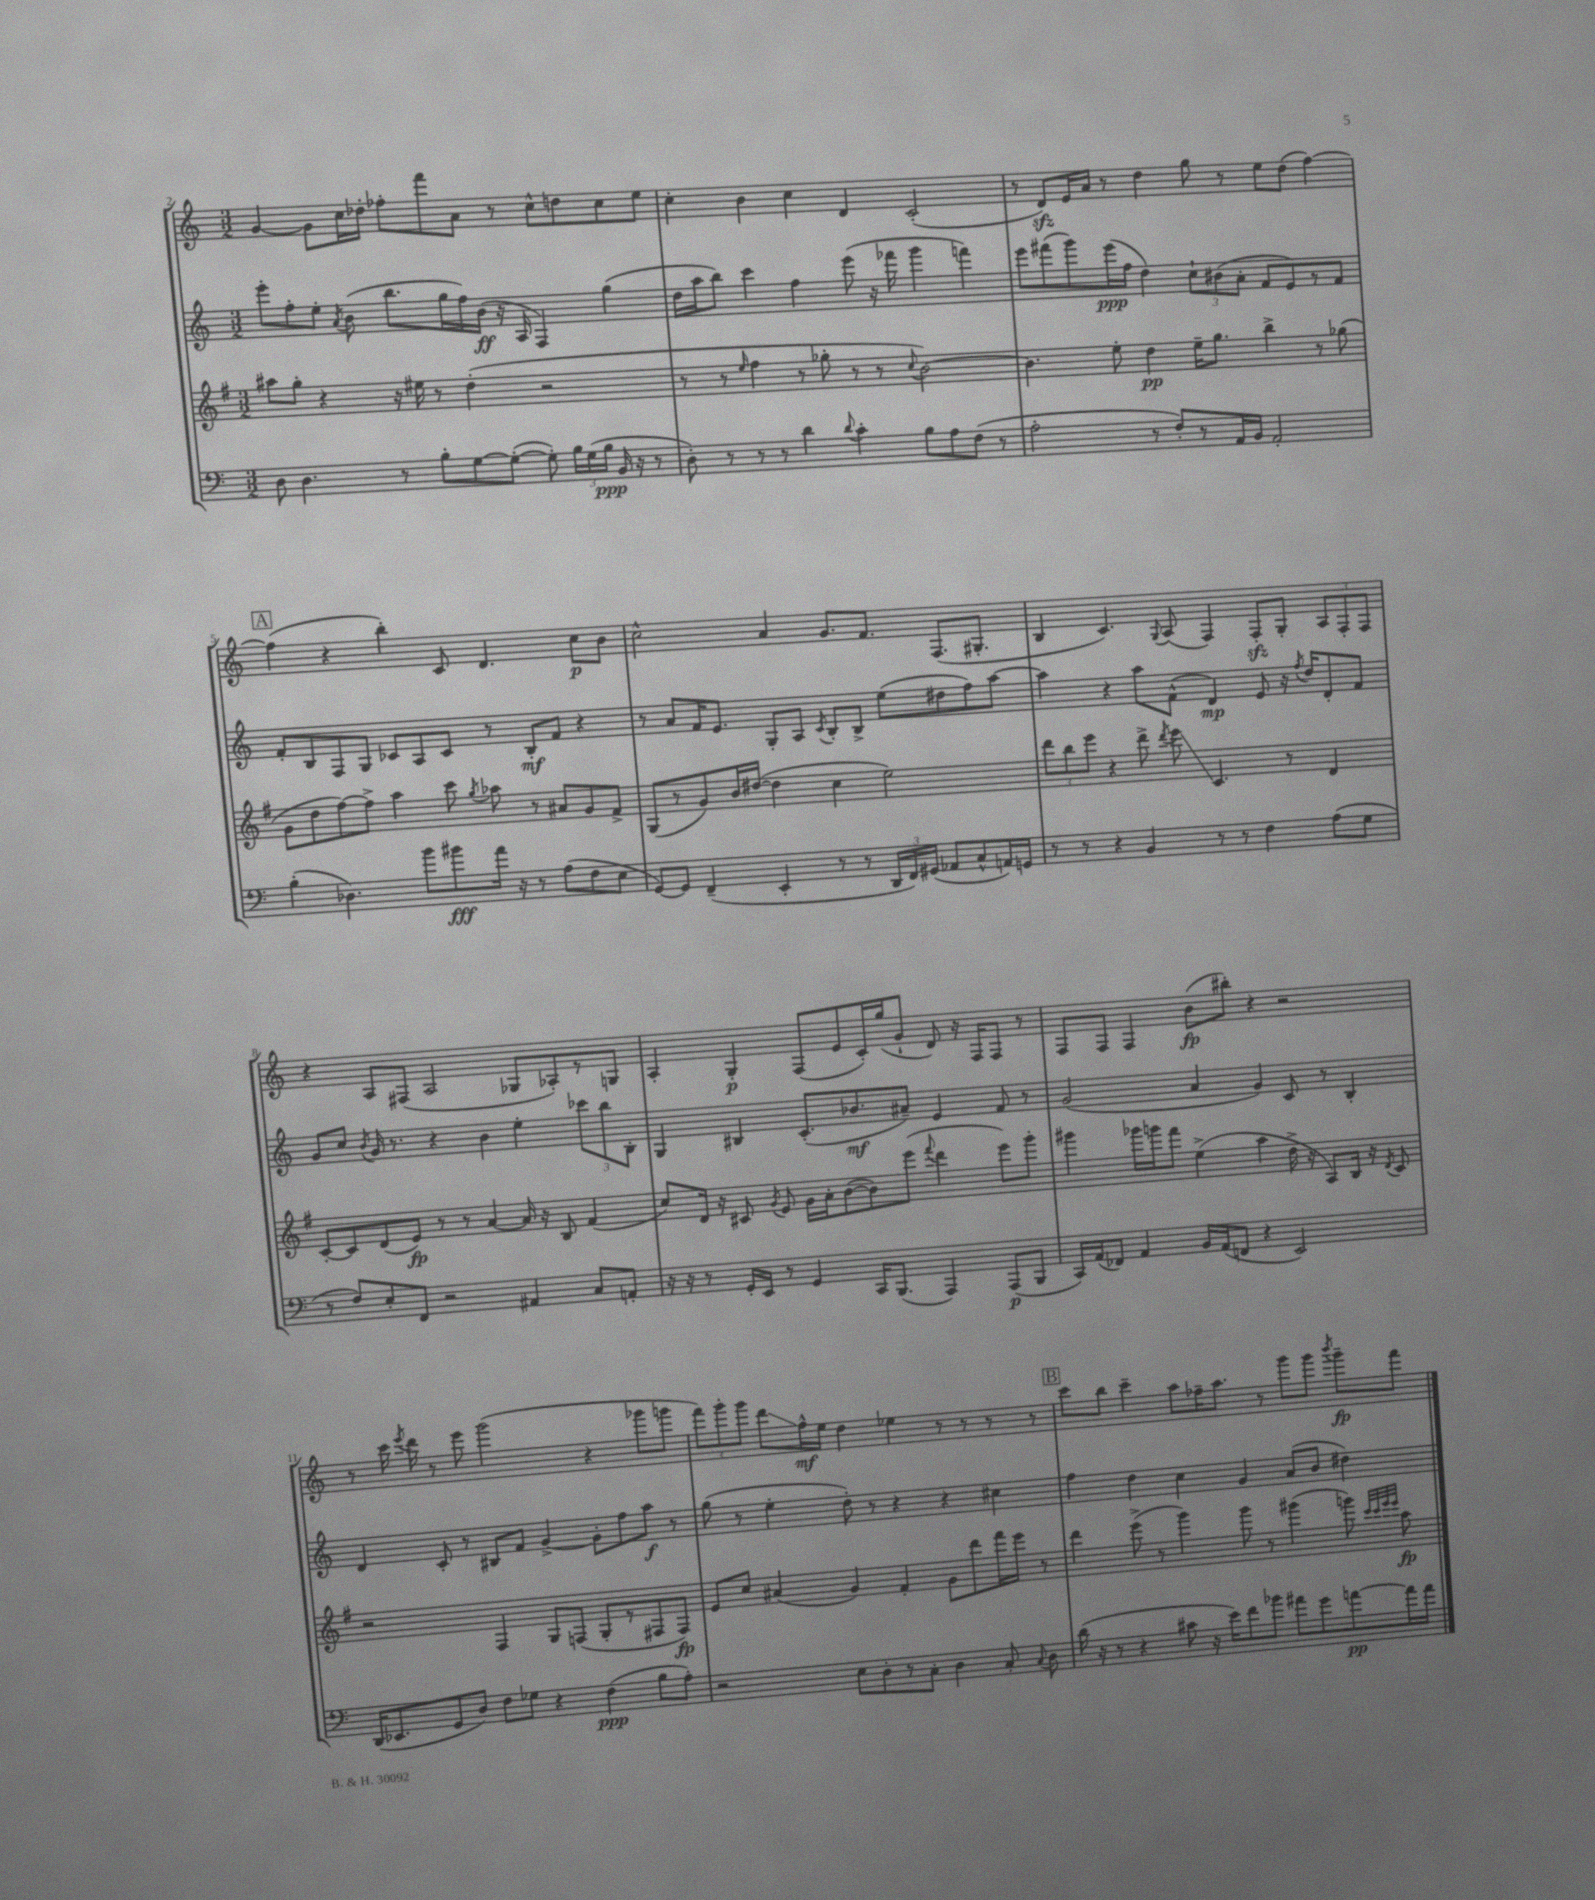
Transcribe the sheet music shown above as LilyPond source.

<<
\new StaffGroup <<
\new Staff = "s0" {
    \clef treble \key c \major \numericTimeSignature \time 3/2
    \autoBeamOff g'4~ g'8[ c''16 des''16]-. fes''8[-. f'''8 a'8] r8 c''8[-^ d''8 c''8 e''8] |
    c''4-. b'4 c''4 d'4 c'2-.( |
    r8 d'8[\sfz) e'16 a'16] r8 d''4 g''8 r8 e''8[ d''8]( f''4~) |
    \mark \markup { \box "A" } f''4( r4 b''4-.) c'8 d'4. c''8[\p b'8] |
    c''2-^ a'4 g'8.[ f'8.] f8.[( gis8.]-. |
    b4 c'4.) \appoggiatura { g8 } a8( f4) f8[-.\sfz g8]-. \tuplet 3/2 { a8[ f8-. f8] } |
    r4 a8[ fis8]( a2 ges8[ aes8-.) r8 g8] |
    a4-. g4-.\p f8[( e'8 c'16-.) g''16( g'8]-! d'8) r16 f16[ f8] r8 |
    f8[ f8] f4 b'8[\fp( bis''8]-.) r4 r2 |
    r8 c'''16 \acciaccatura { e'''8 } d'''16 r8 e'''8 g'''2( r4 ges'''8[ g'''8] |
    \tuplet 3/2 { f'''8[) g'''8-. g'''8] } d'''8[\glissando f''16-^\mf e''16] d''4 ees''4 r8 r8 r8 r8 |
    \mark \markup { \box "B" } c'''8[ b''8] c'''4-- a''8[ fes''16-- a''8.] r8 g'''8[ g'''8] \acciaccatura { b'''8 } g'''8[--\fp f'''8] \bar "|." |
}
\new Staff = "s1" {
    \clef treble \key c \major \numericTimeSignature \time 3/2
    \autoBeamOff e'''8[-. f''8-. e''8]-. \acciaccatura { a'8 } b'8( b''8.[ g''16 f''16) b'16]\ff( r16 a16 f4) g''4( |
    d''16[ a''16 b''8]) c'''4 f''4 e'''8( r16 fes'''16 g'''4 f'''4) |
    e'''8[ fis'''8( g'''8) e'''16\ppp( f''16] d''4) \tuplet 3/2 { c''8[-! bis'8( a'8]-. } f'8[ e'8) r8 f'8] |
    \mark \markup { \box "A" } f'8[-. b8 f8 g8] ces'8[ a8 ces'8] r8 b8[-.\mf f'8] r4 |
    r8 a'8[ f'16 e'8.] g8[-. a8] \acciaccatura { c'8 } b8[-. b8]-> e''8[( dis''8 f''8) a''8]~ |
    a''4 r4 a''8[ f'8]-^( d'4\mp) e'8 r16 \acciaccatura { f''8 } d''16[ d'8-. f'8] |
    g'8[ c''8] \acciaccatura { b'8 } g'16 r8. r4 b'4 e''4-. \tuplet 3/2 { ces'''8[ b''8 b8]-. } |
    g4 bis4 c'8.[-.( bes'8.\mf ais'8]--) e'4 f'8 r8 |
    g'2( a'4 g'4) c'8 r8 b4-. |
    d'4 c'8-. r8 bis8[ f'8] g'4~-> g'8[-. f''8 a''8]\f r8 |
    g''8( r8 e''4-. d''8-.) r8 r4 r4 cis''4 |
    \mark \markup { \box "B" } f''4 d''4 c''4 g'4 a'8[( b'8] dis''4) \bar "|." |
}
\new Staff = "s2" {
    \clef treble \key g \major \numericTimeSignature \time 3/2
    \autoBeamOff ais''8[ g''8]-. r4 r16 eis''16 r8 d''4-.( r2 |
    r8 r8 \grace { e''16 } fis''4 r8 ges''8-. r8 r8 \appoggiatura { c''8 } b'2~) |
    b'4. e''8-. d''4\pp e''16[-- g''8.] b''4-> r8 ges''8( |
    \mark \markup { \box "A" } g'8[ d''8 fis''8~) fis''8]-> a''4 c'''8 \acciaccatura { g''8 } aes''8 r8 ais'8[ g'8 fis'8]-> |
    g8[( r8 g'8) b'16 dis''16]~( dis''4 c''4 e''2) |
    \tuplet 3/2 { d'''8[ b''8 e'''8] } r4 d'''8-> \acciaccatura { d'''8 } e'''8\glissando c'4. r8 d'4 |
    c'8[~-. c'8 d'8( e'8]\fp) r8 r8 a'4~ a'16 r16 b8 fis'4( |
    c''8[) d'16] r16 cis'8 \acciaccatura { g'8 } e'8 g'16[ a'16-. b'8~( b'8) e'''8]( \appoggiatura { fis'''8 } d'''4 e'''8[) g'''8]-. |
    gis'''4 ges'''16[ g'''16 fis'''8] e''4->( a''4 d''16-> r16 a8[) b16] r16 \acciaccatura { d'8 } c'8 |
    r2 fis4 g8[ f8]( g8[-. r8 fis8 fis8]\fp) |
    e'8[ c''8] ais'4( g'4) fis'4-. g'8[ d'''8 fis'''16 e'''16] r8 |
    \mark \markup { \box "B" } d'''4 e'''8->( r8 g'''4) g'''8 r8 gis'''4( g'''8) \grace { c'''32[ c'''32 e'''32 e'''32] } a''8\fp \bar "|." |
}
\new Staff = "s3" {
    \clef bass \key c \major \numericTimeSignature \time 3/2
    \autoBeamOff d8 d4. r8 b8[-. g8~ g8]~-.( g8-.) \tuplet 3/2 { b16[ g16( b16]\ppp } b,16 r16 r8 |
    d8-.) r8 r8 r8 d'4 \appoggiatura { d'8 } c'4-. b8[ a8 f8]( r8 |
    a2-. r8 f8[-.) r8 a,16 b,16] a,2-. |
    \mark \markup { \box "A" } b4-.( des4.) b'8[ bis'8\fff a'16] r16 r8 a8[( f8 e8] |
    g,8[~) g,8] f,4--( e,4-. r8 r8 \tuplet 3/2 { d,16[ f,16) gis,16]( } aes,8[ c8-^ a,16) g,16] |
    r8 r8 r4 b,4 r8 r8 f4 a8[( g8] |
    r8 f8[) e8-. f,8] r2 ais,4 c8[ a,8]-. |
    r16 r16 r8 g,16[-. e,16] r8 g,4 c,16[ b,,8.]( a,,4) a,,8[\p( b,,8] |
    c,16[) a,16( fes,8]) a,4 b,16[ a,16( f,8] r4 e,2) |
    d,16[( ees,8. g,8 d8]) f8[ ges8] r4 f4\ppp( b8[ a8]-.) |
    r2 e8[ d8-. r8 c8]-. d4 c8-. \appoggiatura { c8 } d8 |
    \mark \markup { \box "B" } d'16( r16 r8 r4 cis'8 r16 e'16[) f'8 bes'8] ais'8[ g'8 a'8~\pp a'16 a'16] \bar "|." |
}
>>
>>
\layout { \context { \Score currentBarNumber = #2 } }
